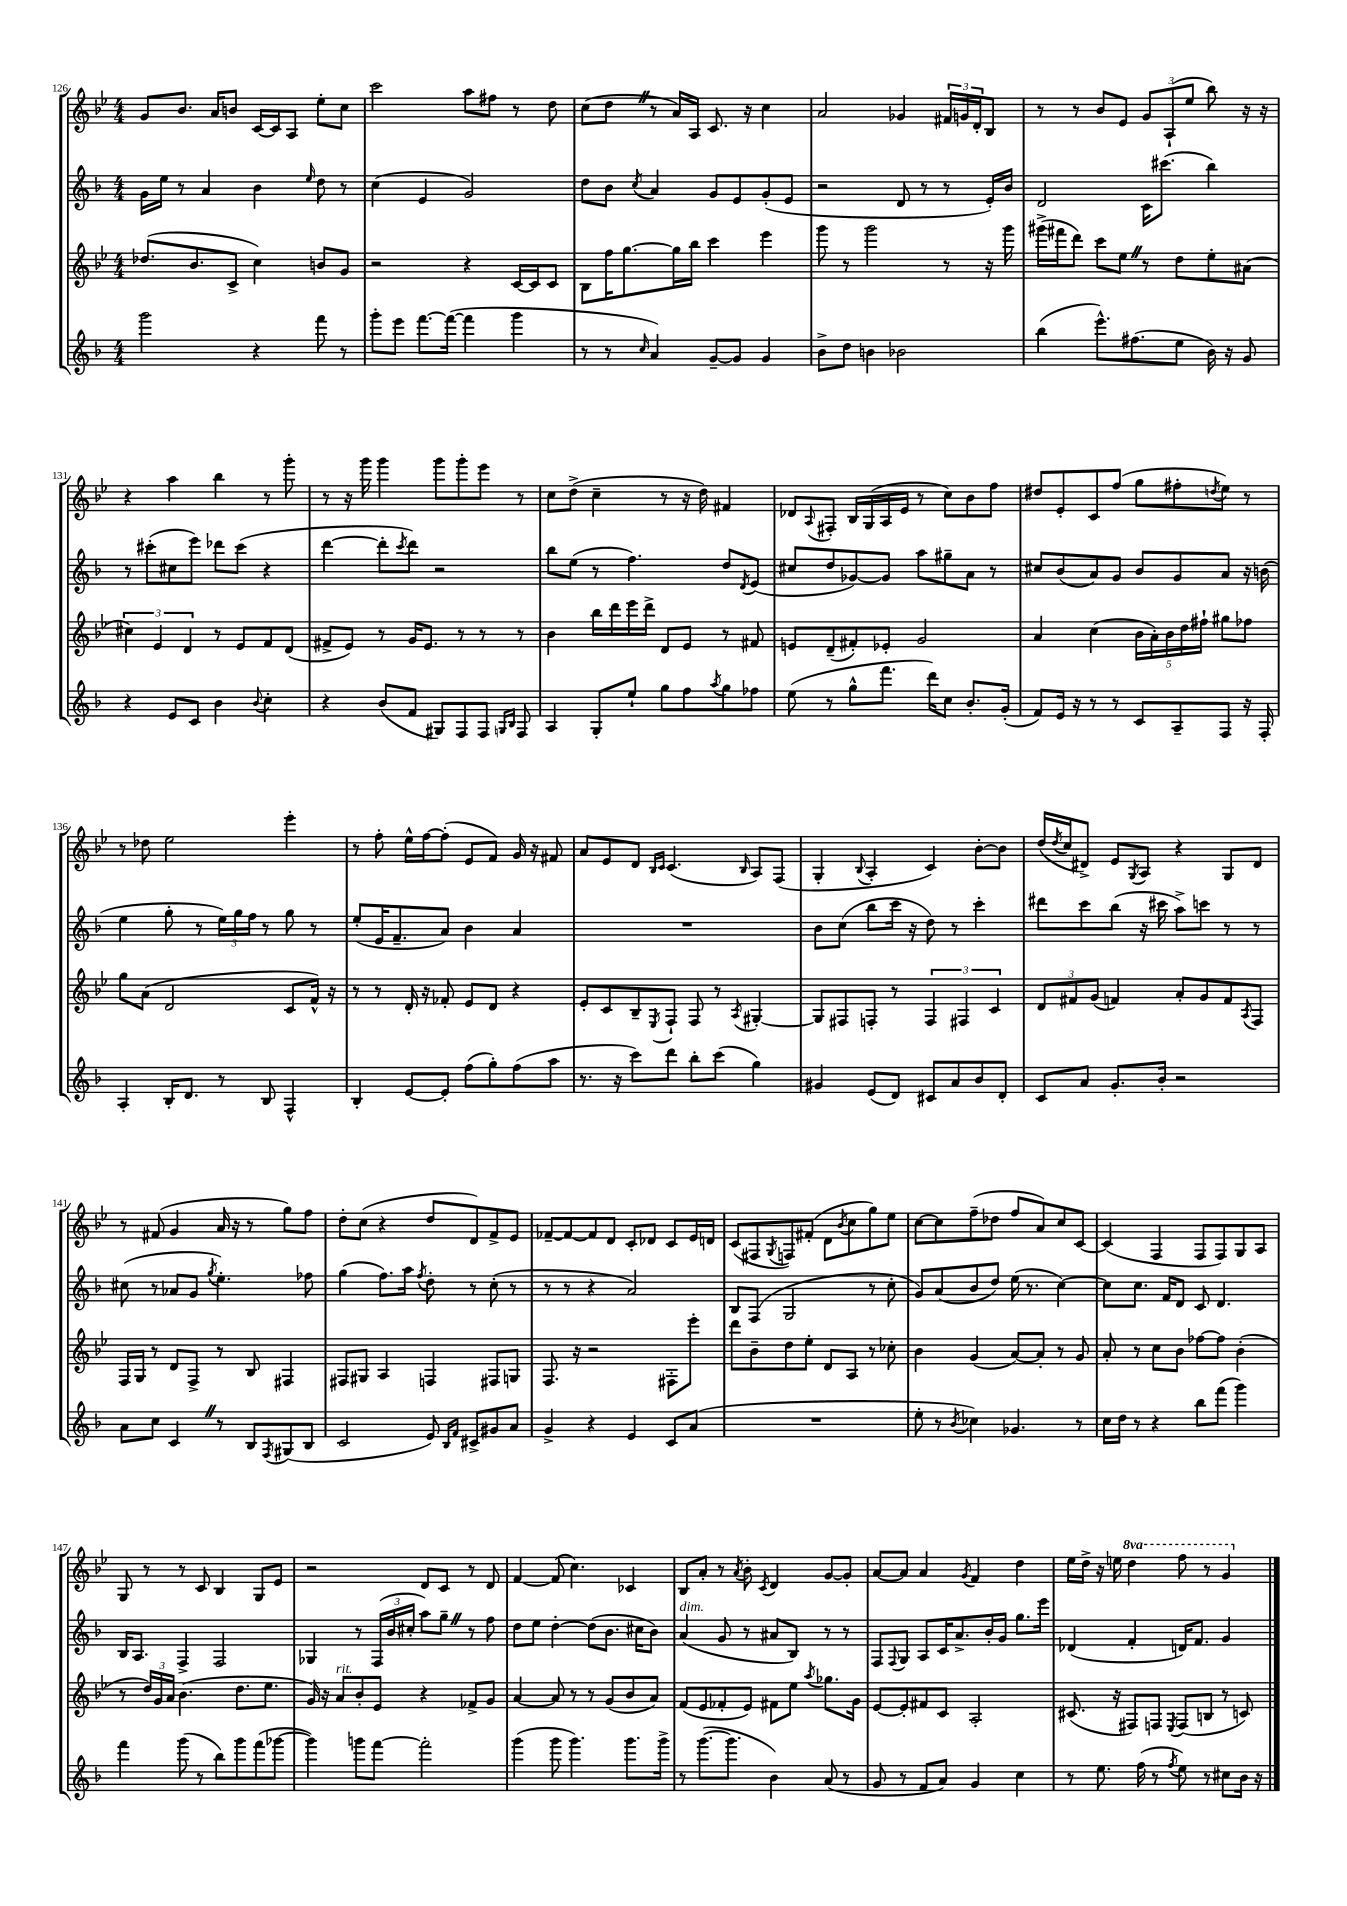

**kern	**kern	**kern	**kern
*part4	*part3	*part2	*part1
*staff4	*staff3	*staff2	*staff1
*clefG2	*clefG2	*clefG2	*clefG2
*k[b-]	*k[b-e-]	*k[b-]	*k[b-e-]
*M4/4	*M4/4	*M4/4	*M4/4
=126	=126	=126	=126
2ggg\	(8.dd-X/L	16g\LL	8g/L
.	.	16ee\JJ	.
.	.	8r	8.b-/J
.	8.b-/	.	.
.	.	4a/	.
.	.	.	16a/KL
.	8c^/J	.	8bn/J
4r	4cc\)	4b-\	[16c/LL
.	.	.	16c/J]
.	.	.	8A/J
.	.	16qqee/	.
8fff\	8bn/L	8dd\	8ee-'\L
8r	8g/J	8r	8cc\J
=127	=127	=127	=127
8ggg'\L	2r	(4cc\	2ccc\
8eee\J	.	.	.
[8.fff\L	.	4e/	.
(16fff\Jk_	.	.	.
4fff\]	4r	2g/)	8aa\L
.	.	.	8ff#X\J
4ggg\	[16c/LL	.	8r
.	16c/J]	.	.
.	8c/J	.	8dd\
=128	=128	=128	=128
8r	8B-\L	8dd\L	(8cc\L
8r	16ff\K	8b-\J	8ddZ\J
.	[8.gg\	.	.
16qqcc/	.	8qcc/	.
4a/)	.	4a/	8r
.	16gg\L]	.	16a/LL)
.	16bb-\JJ	.	16A/JJ
[8g~/L	4ccc\	8g/L	8.c/
8g/J]	.	8e/	.
.	.	.	16r
4g/	4eee-\	(8g'/	4cc\
.	.	8e/J	.
=129	=129	=129	=129
8b-^\L	8ggg\	2r	2a/
8dd\J	8r	.	.
4bn\	2ggg\	.	.
2b-X\	.	8d/	4g-X/
.	.	8r	.
.	8r	8r	24f#X/LL
.	.	.	24gn/
.	.	.	24d'/J
.	16r	16e'/LL)	8B-/J
.	16ggg\	16b-/JJ	.
=130	=130	=130	=130
(4bb-\	(16ggg#X^\LL	2d/	8r
.	16fff#X\J	.	.
.	8ddd\J)	.	8r
8.eee^^\L)	8ccc\L	.	8b-/L
.	8ee-Z\J	.	8e-/J
(8.ff#X\	.	.	.
.	8r	16c\KL	12g/L
.	.	(8.ccc#X\J	.
.	.	.	(12A`/
8ee\J	8dd\L	.	.
.	.	.	12ee-/J
16b-\)	8ee-'\	4bb-\)	8bb-\)
16r	.	.	.
8g/	(8a#X\J	.	16r
.	.	.	16r
!!LO:LB:g=z
=131	=131	=131	=131
4r	6cc#X\)	8r	4r
.	.	(8ccc#X'\L	.
.	6e-/	.	.
8e/L	.	8cc#X\	4aa\
.	6d/	.	.
8c/J	.	8eee\J)	.
4b-\	8r	8ddd-X\L	4bb-\
.	8e-/L	(8ccc#\J	.
8qqb-/	.	.	.
4cc'\	8f/	4r	8r
.	(8d/J	.	8ggg'\
=132	=132	=132	=132
4r	8f#X^/L	[4ddd\	8r
.	8e-/J)	.	16r
.	.	.	16ggg\
(8b-/L	8r	8ddd'\L]	4ggg\
.	.	8qccc/	.
8f/J	16g/KL	8ddd\J)	.
.	8.e-/J	.	.
8G#X/L)	.	2r	8ggg\L
8F/	8r	.	8ggg'\
8F/J	8r	.	8eee-\J
16qqGn/LL	.	.	.
16qqB-/JJ	.	.	.
8F/	8r	.	8r
=133	=133	=133	=133
4A/	4b-\	8bb-\L	8cc\L
.	.	(8ee\J	(8dd^\J
8G'/L	16bb-\LL	8r	4cc~\
.	16ddd\	.	.
8ee`/J	16eee-\	4.ff\)	.
.	16ddd^\JJ	.	.
8gg\L	8d/L	.	8r
8ff\	8e-/J	.	16r
.	.	.	16dd\)
8qaa/	.	.	.
8gg\	8r	8dd/L	4f#X/
.	.	8qd/	.
8ff-X\J	8f#X/	(8e/J	.
=134	=134	=134	=134
(8ee\	8en/L	8cc#X/L	8d-X/L
.	.	.	8qqA/
8r	(8d~/	8dd/	8F#X'/J
8gg^^\L	8f#X'/)	[8g-X/)	16B-/LL
.	.	.	(16G/
8.fff\J	8e-X'/J	8g-/J]	16A/
.	.	.	16e-/JJ
.	2g/	8aa\L	8r
16ddd\KL)	.	.	.
8cc\J	.	8gg#X~\	8cc\L)
8.b-'/L	.	8a\J	8b-\
.	.	8r	8ff\J
(16g'/Jk	.	.	.
=135	=135	=135	=135
8f/L)	4a/	8cc#X/L	8dd#X/L
16e/Jk	.	(8b-/	8e-'/
16r	.	.	.
8r	(4cc\	8a/)	8c/
8r	.	8g/J	(8ff/J
8c/L	20b-\LL	8b-/L	8gg\L
.	20a'\)	.	.
.	20b-\	.	.
8A~/	.	8g/	8ff#X'\
.	20dd\	.	.
.	20ff#X`\JJ	.	.
.	.	.	8qddn/
8F/J	8gg#X\L	8a/J	8ee-\J)
16r	8ff-X\J	16r	8r
16F'/	.	(16bn\	.
!!LO:LB:g=z
=136	=136	=136	=136
4A'/	8gg\L	4ee\	8r
.	(8a\J	.	8dd-X\
16B-'/KL	2d/	8gg'\	2ee-\
8.d/J	.	.	.
.	.	8r	.
8r	.	24ee\LL)	.
.	.	24gg\	.
.	.	24ff\JJ	.
8B-/	.	8r	.
4F^^/	8c/L	8gg\	4eee-'\
.	16f^^/Jk)	8r	.
.	16r	.	.
=137	=137	=137	=137
4B-'/	8r	(8ee'/L	8r
.	8r	16e/K	8ff'\
.	.	8.f~/	.
[8e/L	16d'/	.	16ee-^^\LL
.	16r	.	[16ff\J
8e'/J]	8f-X'/	8a/J)	(8ff'\J]
(8ff\L	8e-/L	4b-\	8e-/L
8gg'\)	8d/J	.	8f/J)
(8ff\	4r	4a/	16g/
.	.	.	16r
8aa\J	.	.	8f#X/
=138	=138	=138	=138
8.r	8e-'/L	1r	8a/L
.	8c/	.	8e-/
16r	.	.	.
8ccc\L)	8B-~/	.	8d/J
.	.	.	16qqB-/LL
.	8qE-/	.	16qqc/JJ
8ddd\J	8F`/J	.	(4.c/
8bb-'\L	8F/	.	.
(8ccc\J	8r	.	.
.	8qA/	.	16qqB-/
4gg\)	[4G#X'/	.	8A/L)
.	.	.	(8F/J
=139	=139	=139	=139
4g#X/	8G#/L]	8b-\L	4G'/
.	8F#X/	(8cc\J	.
.	.	.	8qqB-/
(8e/L	8Fn'/J	8bb-\L	4A'/
8d/J)	8r	16ccc\Jk	.
.	.	16r	.
8c#X/L	6F/	8dd\)	4c/)
8a/	.	8r	.
.	6F#X/	.	.
8b-/	.	4ccc'\	[8b-'\L
.	6c/	.	.
8d'/J	.	.	8b-\J]
=140	=140	=140	=140
8c/L	12d/L	8ddd#X\L	(16dd/LL
.	.	.	8qdd/
.	.	.	16cc/J
.	12f#X/	.	.
8a/J	.	8ccc\	8d#X^/J)
.	(12g/J	.	.
8.g'/L	4fn/)	(8bb-\J	8e-/L
.	.	.	8qG/
.	.	16r	8A/J
16b-'/Jk	.	16ccc#X\	.
2r	8a'/L	8aa^\L)	4r
.	8g/	8cccn\J	.
.	8f/	8r	8G/L
.	8qA/	.	.
.	8F/J	8r	8d#/J
!!LO:LB:g=z
=141	=141	=141	=141
8a\L	16F/LL	(8cc#X\	8r
.	16G/JJ	.	.
8cc\J	8r	8r	(8f#X/
4cZ/	8d/L	8a-X/L	4g/
.	8F^/J	8g/J	.
.	.	8qgg/	.
8r	8r	4.ee'\)	16a/
.	.	.	16r
8B-/L	8B-/	.	8r
8qF/	.	.	.
(8G#X/	4F#X/	.	8gg\L)
8B-/J	.	8ff-X\	8ff\J
=142	=142	=142	=142
2c/	8F#X/L	(4gg\	8dd'\L
.	8G#X/J	.	(8cc\J
.	4A/	8.ff\L)	4r
.	.	16aa\Jk	.
.	.	8qff/	.
8e/)	4Fn/	8dd'\	8dd/L
16qqB-/LL	.	.	.
16qqf/JJ	.	.	.
8c#X^/L	.	8r	8d/)
8g#X/	8F#X/L	(8cc'\	8f^/
8a/J	8Gn/J	8r	8e-/J
=143	=143	=143	=143
4g^/	8.F/	8r	[8f-X~/L
.	.	8r	8f-/_
.	16r	.	.
4r	2r	4r	8f-/]
.	.	.	8d/J
4e/	.	2a/)	8c'/L
.	.	.	8d-X/J
8c/L	8F#X'\L	.	8c/L
(8a/J	8eee-'\J	.	16e-/L
.	.	.	16dn/JJ
=144	=144	=144	=144
1r	8ddd\L	8B-/L	(8c/L
.	8b-~\	(8F/J	8F#X/
.	.	.	8qG/
.	8dd\	2G/	8Fn/)
.	8ee-'\J	.	(8f#X'/J
.	8d/L	.	8d\L
.	.	.	8qb-/
.	8A/J	.	8cc\
.	8r	8r	8gg\)
.	8cc-X'\	8cc'\	8ee-\J
=145	=145	=145	=145
8ee'\	4b-\	8g/L)	[8cc\L
8r	.	(8a/	8cc\]
8qb-/	.	.	.
4cc-X\)	(4g/	8b-/	(8ff~\
.	.	8dd/J)	8dd-X\J
4.g-X/	[8a/L)	(16ee\	8ff/L
.	.	8.r	.
.	8a'/J]	.	8a/)
.	8r	[4cc\)	8cc/
8r	8g/	.	[8c/J
=146	=146	=146	=146
16cc\LL	8a'/	8cc\L]	(4c/]
16dd\JJ	.	.	.
8r	8r	8.cc\J	.
4r	8cc\L	.	4F/
.	.	16f/KL	.
.	8b-\J	8d/J	.
8bb-\L	[8ff-X\L	8c/	8F/L
(8fff\J	8ff-\J]	4.d/	8F/)
4ggg\)	(4b-'\	.	8G/
.	.	.	8A/J
!!LO:LB:g=z
=147	=147	=147	=147
4fff\	8r	16B-/KL	8G/
.	.	8.A/J	.
.	24dd/LL)	.	8r
.	24g/	.	.
.	24a/JJ	.	.
(8ggg\	(4.b-\	4F^/	8r
8r	.	.	8c/
8bb-\L)	.	2F/	4B-/
8ggg\	8.dd\L	.	.
(8fff\	.	.	8G/L
.	8.ee-\J	.	.
[8ggg-X\J	.	.	8e-/J
=148	=148	=148	=148
4ggg-\])	16g/)	4G-X/	2r
.	16r	.	.
!	!LO:TX:a:i:t=rit.	!	!
.	8a/L	.	.
8gggn\L	8b-'/	8r	.
[8fff\J	8e-/J	(24F/LL	.
.	.	24b-/	.
.	.	24cc#X'/JJ	.
2fff'\]	4r	8aa\L)	8d/L
.	.	8gg~Z\J	8c/J
.	8f-X^/L	8r	8r
.	8g/J	8ff\	8d/
=149	=149	=149	=149
(4ggg\	[4a/	8dd\L	[4f/
.	.	8ee\J	.
8ggg\	8a/]	[4dd'\	(8f/]
4.ggg\)	8r	.	4.cc\)
.	8r	(8dd\L]	.
.	(8g/L	8.b-\J	.
8.ggg\L	8b-/	.	4c-X/
.	.	16cc#X\KL	.
.	8a/J)	8b-\J)	.
16ggg^\Jk	.	.	.
=150	=150	=150	=150
!	!	!LO:TX:a:i:t=dim.	!
8r	(8f/L	(4a/	8B-/L
([8.ggg\L	8e-/	.	8a'/J
.	8f-X'/	8g/	8r
8.ggg\J]	.	.	.
.	.	.	8qa/
.	8e-/J)	8r	8b-'\
.	.	.	8qc/
4b-\)	8f#X\L	8a#X/L	4d/
.	8ee-\J	8B-/J)	.
.	8qaa/	.	.
(8a/	8.gg-X\L	8r	[8g/L
8r	.	8r	8g'/J]
.	16g\Jk	.	.
=151	=151	=151	=151
8g/	[8e-/L	8F/L	[8a/L
.	.	8qqF/	.
8r	8e-'/]	8G/J	8a/J]
8f/L	8f#X/	8A/L	4a/
8a/J)	8c/J	16c/K	.
.	.	8.a^/	.
.	.	.	8qg/
4g/	2A'/	.	4f/
.	.	16b-'/L	.
.	.	16g/JJ	.
4cc\	.	8.gg\L	4dd\
.	.	16eee\Jk	.
=152	=152	=152	=152
8r	(8.c#X/	(4d-X/	16ee-\LL
.	.	.	16dd^\JJ
8.ee\	.	.	16r
.	16r	.	16een\
*	*	*	*8va
.	8F#X/L)	4f'/	4ddd\
(16ff\	.	.	.
8r	8Fn/J	.	.
8qff/	8qE-/	.	.
8ee\)	(8F/L	16dn/KL)	8fff\
.	.	8.f/J	.
8r	8Bn/J	.	8r
8cc#X\L	8r	4g/	4gg/
16b-\Jk	8cn/)	.	.
16r	.	.	.
*	*	*	*X8va
==	==	==	==
*-	*-	*-	*-
